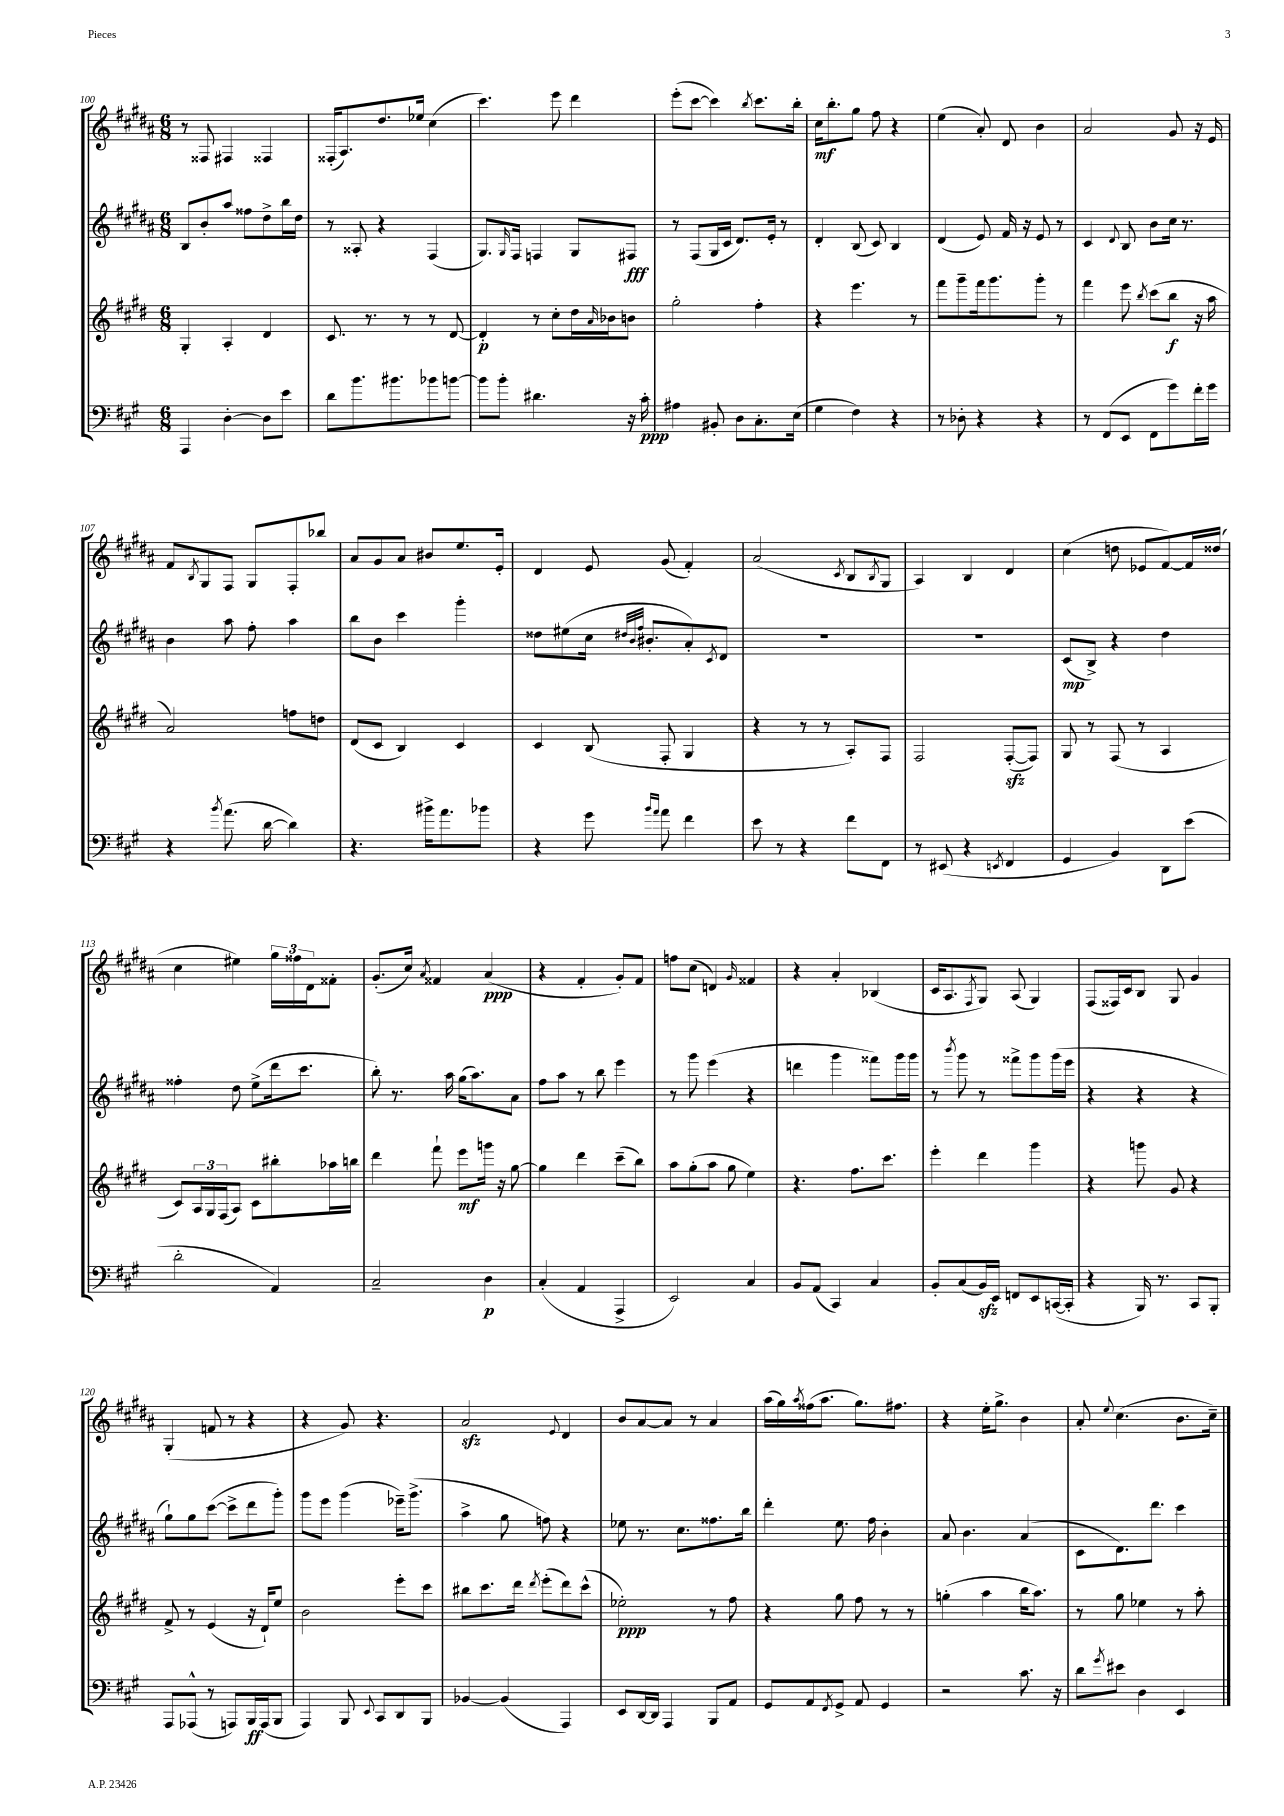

**kern	**dynam	**kern	**dynam	**kern	**dynam	**kern	**dynam
*part4	*part4	*part3	*part3	*part2	*part2	*part1	*part1
*staff4	*staff4	*staff3	*staff3	*staff2	*staff2	*staff1	*staff1
*clefF4	*	*clefG2	*	*clefG2	*	*clefG2	*
*k[f#c#g#]	*	*k[f#c#g#d#]	*	*k[f#c#g#d#a#]	*	*k[f#c#g#d#a#]	*
*M6/8	*	*M6/8	*	*M6/8	*	*M6/8	*
=100	=100	=100	=100	=100	=100	=100	=100
4AAA/	.	4G#'/	.	8B/L	.	8r	.
.	.	.	.	8b'/	.	8F##X/	.
[4D'\	.	4A'/	.	8aa#/J	.	4F#X/	.
.	.	.	.	8ff##X\L	.	.	.
8D\L]	.	4d#/	.	8dd#^\	.	4F##X/	.
8e\J	.	.	.	16bb\L	.	.	.
.	.	.	.	16dd#\JJ	.	.	.
=101	=101	=101	=101	=101	=101	=101	=101
8d\L	.	8.c#/	.	8r	.	(16F##X'/KL	.
.	.	.	.	.	.	8.A#/)	.
8.b\	.	.	.	8A##X'/	.	.	.
.	.	8.r	.	.	.	.	.
.	.	.	.	4r	.	8.dd#/	.
8.b#X\	.	.	.	.	.	.	.
.	.	8r	.	.	.	.	.
.	.	.	.	.	.	16ee-X/Jk	.
8b-X\	.	8r	.	(4F#/	.	(4cc#\	.
[8bn\J	.	[8d#/	.	.	.	.	.
=102	=102	=102	=102	=102	=102	=102	=102
8b\L]	.	4d#'/]	p	8.G#/L)	.	4.ccc#\)	.
8b'\J	.	.	.	.	.	.	.
.	.	.	.	16qqG#/	.	.	.
.	.	.	.	16F#/Jk	.	.	.
4.d#X\	.	8r	.	4Fn/	.	.	.
.	.	8cc#'\L	.	.	.	8eee\	.
.	.	16dd#\L	.	8G#/L	.	4ddd#\	.
.	.	16qqa/	.	.	.	.	.
.	.	16b-X\J	.	.	.	.	.
16r	.	8bn\J	.	8F#X/J	fff	.	.
16c#'\	ppp	.	.	.	.	.	.
=103	=103	=103	=103	=103	=103	=103	=103
4A#X\	.	2gg#'\	.	8r	.	(8eee'\L	.
.	.	.	.	(8F#/L	.	[8ccc#\J	.
8BB#X'/	.	.	.	16G#/L	.	4ccc#\])	.
.	.	.	.	16c#/JJ	.	.	.
8D\L	.	.	.	8.d#/L)	.	.	.
.	.	.	.	.	.	8qbb/	.
8.C#'\	.	4ff#'\	.	.	.	8.ccc#\L	.
.	.	.	.	16e'/Jk	.	.	.
.	.	.	.	8r	.	.	.
(16E\Jk	.	.	.	.	.	16bb'\Jk	.
=104	=104	=104	=104	=104	=104	=104	=104
4G#\	.	4r	.	4d#'/	.	16cc#\KL	mf
.	.	.	.	.	.	8.bb'\	.
4F#\)	.	4.eee\	.	(8B/	.	8gg#\J	.
.	.	.	.	8c#/)	.	8ff#\	.
4r	.	.	.	4B/	.	4r	.
.	.	8r	.	.	.	.	.
=105	=105	=105	=105	=105	=105	=105	=105
8r	.	8fff#\L	.	(4d#/	.	(4ee\	.
8D-X'\	.	8ggg#~\	.	.	.	.	.
4r	.	16fff#\k	.	8e/)	.	8a#'/)	.
.	.	8.ggg#\	.	.	.	.	.
.	.	.	.	16f#/	.	8d#/	.
.	.	.	.	16r	.	.	.
4r	.	8ggg#'\J	.	8e/	.	4b\	.
.	.	8r	.	8r	.	.	.
=106	=106	=106	=106	=106	=106	=106	=106
8r	.	4fff#\	.	4c#/	.	2a#/	.
(8FF#/L	.	.	.	.	.	.	.
.	.	.	.	8qqd#/	.	.	.
8EE/J	.	8eee\	.	8B/	.	.	.
.	.	8qbb/	.	.	.	.	.
8FF#\L	.	(8ccc#\L	.	8b\L	.	.	.
8g#\)	.	8bb\J	f	16cc#\Jk	.	8g#/	.
.	.	.	.	8.r	.	.	.
16f#'\L	.	16r	.	.	.	16r	.
16g#\JJ	.	16aa\	.	.	.	16e/	.
!!LO:LB:g=z
=107	=107	=107	=107	=107	=107	=107	=107
4r	.	2a/)	.	4b\	.	8f#/L	.
.	.	.	.	.	.	8qB/	.
.	.	.	.	.	.	8G#/	.
8qb/	.	.	.	.	.	.	.
(8.a\	.	.	.	8aa#\	.	8F#/J	.
.	.	.	.	8ff#'\	.	8G#/L	.
[16d\	.	.	.	.	.	.	.
4d\])	.	8ffn\L	.	4aa#\	.	8F#'/	.
.	.	8ddn\J	.	.	.	8bb-X/J	.
=108	=108	=108	=108	=108	=108	=108	=108
4.r	.	(8d#/L	.	8bb\L	.	8a#/L	.
.	.	8c#/J	.	8b\J	.	8g#/	.
.	.	4B/)	.	4ccc#\	.	8a#/J	.
16b#X^\KL	.	.	.	.	.	8b#X/L	.
8.a\	.	.	.	.	.	.	.
.	.	4c#/	.	4ggg#'\	.	8.ee/	.
8b-X\J	.	.	.	.	.	.	.
.	.	.	.	.	.	16e'/Jk	.
=109	=109	=109	=109	=109	=109	=109	=109
4r	.	4c#/	.	8dd##X\L	.	4d#/	.
.	.	.	.	(8ee#X\	.	.	.
8g#\	.	(8B/	.	16cc#\Jk	.	8e/	.
.	.	.	.	32qqdd#X/LLL	.	.	.
.	.	.	.	32qqb/	.	.	.
.	.	.	.	32qqff#/JJJ	.	.	.
.	.	.	.	8.b#X'/L	.	.	.
16qqb/LL	.	.	.	.	.	.	.
16qqa/JJ	.	.	.	.	.	.	.
8a\	.	8F#'/	.	.	.	(8g#/	.
4f#\	.	4G#/	.	8a#'/)	.	4f#'/)	.
.	.	.	.	8qc#/	.	.	.
.	.	.	.	8d#/J	.	.	.
=110	=110	=110	=110	=110	=110	=110	=110
8e\	.	4r	.	2.r	.	(2a#/	.
8r	.	.	.	.	.	.	.
4r	.	8r	.	.	.	.	.
.	.	8r	.	.	.	.	.
.	.	.	.	.	.	8qc#/	.
8f#\L	.	8A'/L)	.	.	.	8B/L	.
.	.	.	.	.	.	8qB/	.
8FF#\J	.	8F#/J	.	.	.	8G#/J	.
=111	=111	=111	=111	=111	=111	=111	=111
8r	.	2F#/	.	2.r	.	4A#/)	.
(8EE#X/	.	.	.	.	.	.	.
4r	.	.	.	.	.	4B/	.
8qEEn/	.	.	.	.	.	.	.
4FF#/	.	([8F#zz'/L	.	.	.	4d#/	.
.	.	8F#/J])	.	.	.	.	.
=112	=112	=112	=112	=112	=112	=112	=112
4GG#/	.	8G#/	.	(8c#/L	mp	(4cc#\	.
.	.	8r	.	8B^/J)	.	.	.
4BB/)	.	(8F#/	.	4r	.	8ddn\	.
.	.	8r	.	.	.	8e-X/L	.
8DD\L	.	4A/	.	4dd#\	.	[8f#/)	.
(8e\J	.	.	.	.	.	16f#/L]	.
.	.	.	.	.	.	(16dd##X/JJ	.
!!LO:LB:g=z
=113	=113	=113	=113	=113	=113	=113	=113
2d'\	.	8c#/L)	.	4ff##X'\	.	4cc#\	.
.	.	24A/L	.	.	.	.	.
.	.	24G#/	.	.	.	.	.
.	.	(24F#/J	.	.	.	.	.
.	.	8A/J)	.	8dd#\	.	4ee#X\)	.
.	.	8c#\L	.	(8ee^\L	.	.	.
4AA/)	.	8bb#X'\	.	16ddd#\k	.	24gg#\LL	.
.	.	.	.	.	.	24ff##X\	.
.	.	.	.	8.ccc#\J	.	.	.
.	.	.	.	.	.	24d#\J	.
.	.	16aa-X\L	.	.	.	8f##X'\J	.
.	.	16bbn\JJ	.	.	.	.	.
=114	=114	=114	=114	=114	=114	=114	=114
2C#~/	.	4ddd#\	.	8bb'\)	.	(8.g#'/L	.
.	.	.	.	8.r	.	.	.
.	.	.	.	.	.	16cc#/Jk)	.
.	.	.	.	.	.	8qa#/	.
.	.	8fff#`\	.	.	.	4f##X/	.
.	.	.	.	16aa#\	.	.	.
.	.	8eee\L	mf	(16gg#\KL	.	.	.
.	.	.	.	8.aa#\)	.	.	.
4D\	p	16gggn\Jk	.	.	.	(4a#/	ppp
.	.	16r	.	.	.	.	.
.	.	[8gg#\	.	8a#\J	.	.	.
=115	=115	=115	=115	=115	=115	=115	=115
(4C#'/	.	4gg#\]	.	8ff#\L	.	4r	.
.	.	.	.	8aa#\J	.	.	.
4AA/	.	4ddd#\	.	8r	.	4f#'/	.
.	.	.	.	8bb\	.	.	.
4AAA^/	.	(8ccc#~\L	.	4eee\	.	8g#'/L)	.
.	.	8bb\J)	.	.	.	8f#/J	.
=116	=116	=116	=116	=116	=116	=116	=116
2EE/)	.	8aa\L	.	8r	.	8ffn\L	.
.	.	(8gg#'\	.	8ggg#\	.	(8cc#\J	.
.	.	8aa\J	.	(4eee\	.	4dn/)	.
.	.	8gg#\	.	.	.	.	.
.	.	.	.	.	.	16qqg#/	.
4C#/	.	4ee\)	.	4r	.	4f##X/	.
=117	=117	=117	=117	=117	=117	=117	=117
8BB/L	.	4.r	.	4dddn\	.	4r	.
(8AA/J	.	.	.	.	.	.	.
4CC#/)	.	.	.	4ggg#\	.	4a#'/	.
.	.	8.ff#\L	.	.	.	.	.
4C#/	.	.	.	8fff##X\L)	.	(4B-X/	.
.	.	8.ccc#\J	.	.	.	.	.
.	.	.	.	16ggg#\L	.	.	.
.	.	.	.	16ggg#\JJ	.	.	.
=118	=118	=118	=118	=118	=118	=118	=118
8BB'/L	.	4eee'\	.	8r	.	16c#/KL	.
.	.	.	.	.	.	8.A#/	.
.	.	.	.	8qbbb/	.	.	.
(8C#/	.	.	.	8ggg#\	.	.	.
.	.	.	.	.	.	8qF#/	.
16BBzz/L)	.	4ddd#\	.	8r	.	8G#/J)	.
16EE/JJ	.	.	.	.	.	.	.
8FFn/L	.	.	.	8fff##X^\L	.	(8A#/	.
8EE/	.	4ggg#\	.	8ggg#\	.	4G#/)	.
([16CCn/L	.	.	.	(16ggg#\L	.	.	.
16CC'/JJ]	.	.	.	16eee\JJ	.	.	.
=119	=119	=119	=119	=119	=119	=119	=119
4r	.	4r	.	4r	.	(8F#/L	.
.	.	.	.	.	.	16F##X/L)	.
.	.	.	.	.	.	16c#/J	.
16BBB/)	.	8gggn\	.	4r	.	8B/J	.
8.r	.	.	.	.	.	.	.
.	.	8g#/	.	.	.	8G#/	.
8CC#/L	.	4r	.	4r	.	4g#/	.
8BBB'/J	.	.	.	.	.	.	.
!!LO:LB:g=z
=120	=120	=120	=120	=120	=120	=120	=120
8AAA/L	.	8f#^/	.	8gg#`\L)	.	(4G#'/	.
(8AAA-X^^/J	.	8r	.	8gg#\	.	.	.
8r	.	(4e/	.	([8ccc#\J	.	8fn/	.
8AAAn/L)	.	.	.	8ccc#^\L]	.	8r	.
16BBB/L	ff	16r	.	8ddd#\	.	4r	.
(16AAA/J	.	16d#`/KL)	.	.	.	.	.
8BBB/J	.	8ee/J	.	8ggg#'\J)	.	.	.
=121	=121	=121	=121	=121	=121	=121	=121
4AAA/)	.	2b\	.	8ggg#\L	.	4r	.
.	.	.	.	8eee\J	.	.	.
8BBB/	.	.	.	(4ggg#\	.	8g#/)	.
8qqEE/	.	.	.	.	.	.	.
8CC#/L	.	.	.	.	.	4.r	.
8DD/	.	8eee'\L	.	16eee-X~\KL)	.	.	.
.	.	.	.	(8.ggg#^\J	.	.	.
8BBB/J	.	8ccc#\J	.	.	.	.	.
=122	=122	=122	=122	=122	=122	=122	=122
[4BB-X/	.	8bb#X\L	.	4aa#^\	.	2a#zz/	.
.	.	8.ccc#\	.	.	.	.	.
(4BB-/]	.	.	.	8gg#\	.	.	.
.	.	16ddd#\Jk	.	.	.	.	.
.	.	8qddd#/	.	.	.	.	.
.	.	(8eee'\L	.	8ffn\)	.	.	.
.	.	.	.	.	.	8qqe/	.
4AAA/)	.	8ddd#\)	.	4r	.	4d#/	.
.	.	(8ccc#^^\J	.	.	.	.	.
=123	=123	=123	=123	=123	=123	=123	=123
8EE/L	.	2ee-X'\)	ppp	8ee-X\	.	8b/L	.
[16DD/L	.	.	.	8.r	.	[8a#/	.
16DD/JJ]	.	.	.	.	.	.	.
4AAA/	.	.	.	.	.	8a#/J]	.
.	.	.	.	8.cc#\L	.	.	.
.	.	.	.	.	.	8r	.
8BBB/L	.	8r	.	8.ff##X\	.	4a#/	.
8AA/J	.	8ff#\	.	.	.	.	.
.	.	.	.	16bb\Jk	.	.	.
=124	=124	=124	=124	=124	=124	=124	=124
8GG#/L	.	4r	.	4ddd#'\	.	(16aa#\LL	.
.	.	.	.	.	.	16gg#\)	.
.	.	.	.	.	.	8qaa#/	.
8AA/	.	.	.	.	.	(16ff##X\J	.
.	.	.	.	.	.	8.aa#\J	.
8qFF#/	.	.	.	.	.	.	.
8GG#^/J	.	8gg#\	.	8.ee\	.	.	.
8AA/	.	8ff#\	.	.	.	8.gg#\L)	.
.	.	.	.	16ff#\	.	.	.
4GG#/	.	8r	.	4b'\	.	.	.
.	.	.	.	.	.	8.ff#X\J	.
.	.	8r	.	.	.	.	.
=125	=125	=125	=125	=125	=125	=125	=125
2r	.	(4ggn'\	.	8a#/	.	4r	.
.	.	.	.	4.b\	.	.	.
.	.	4aa\	.	.	.	16ee'\KL	.
.	.	.	.	.	.	8.gg#^\J	.
8.c#\	.	16bb\KL	.	(4a#/	.	4b\	.
.	.	8.aa\J)	.	.	.	.	.
16r	.	.	.	.	.	.	.
=126	=126	=126	=126	=126	=126	=126	=126
8d\L	.	8r	.	8c#\L	.	8a#'/	.
8qg#/	.	.	.	.	.	8qqee/	.
8e#X\J	.	8gg#\	.	8.d#\)	.	(4.cc#\	.
4D\	.	4ee-X\	.	.	.	.	.
.	.	.	.	8.ddd#\J	.	.	.
4EE/	.	8r	.	4ccc#\	.	8.b\L	.
.	.	8aa'\	.	.	.	.	.
.	.	.	.	.	.	16cc#~\Jk)	.
==	==	==	==	==	==	==	==
*-	*-	*-	*-	*-	*-	*-	*-
